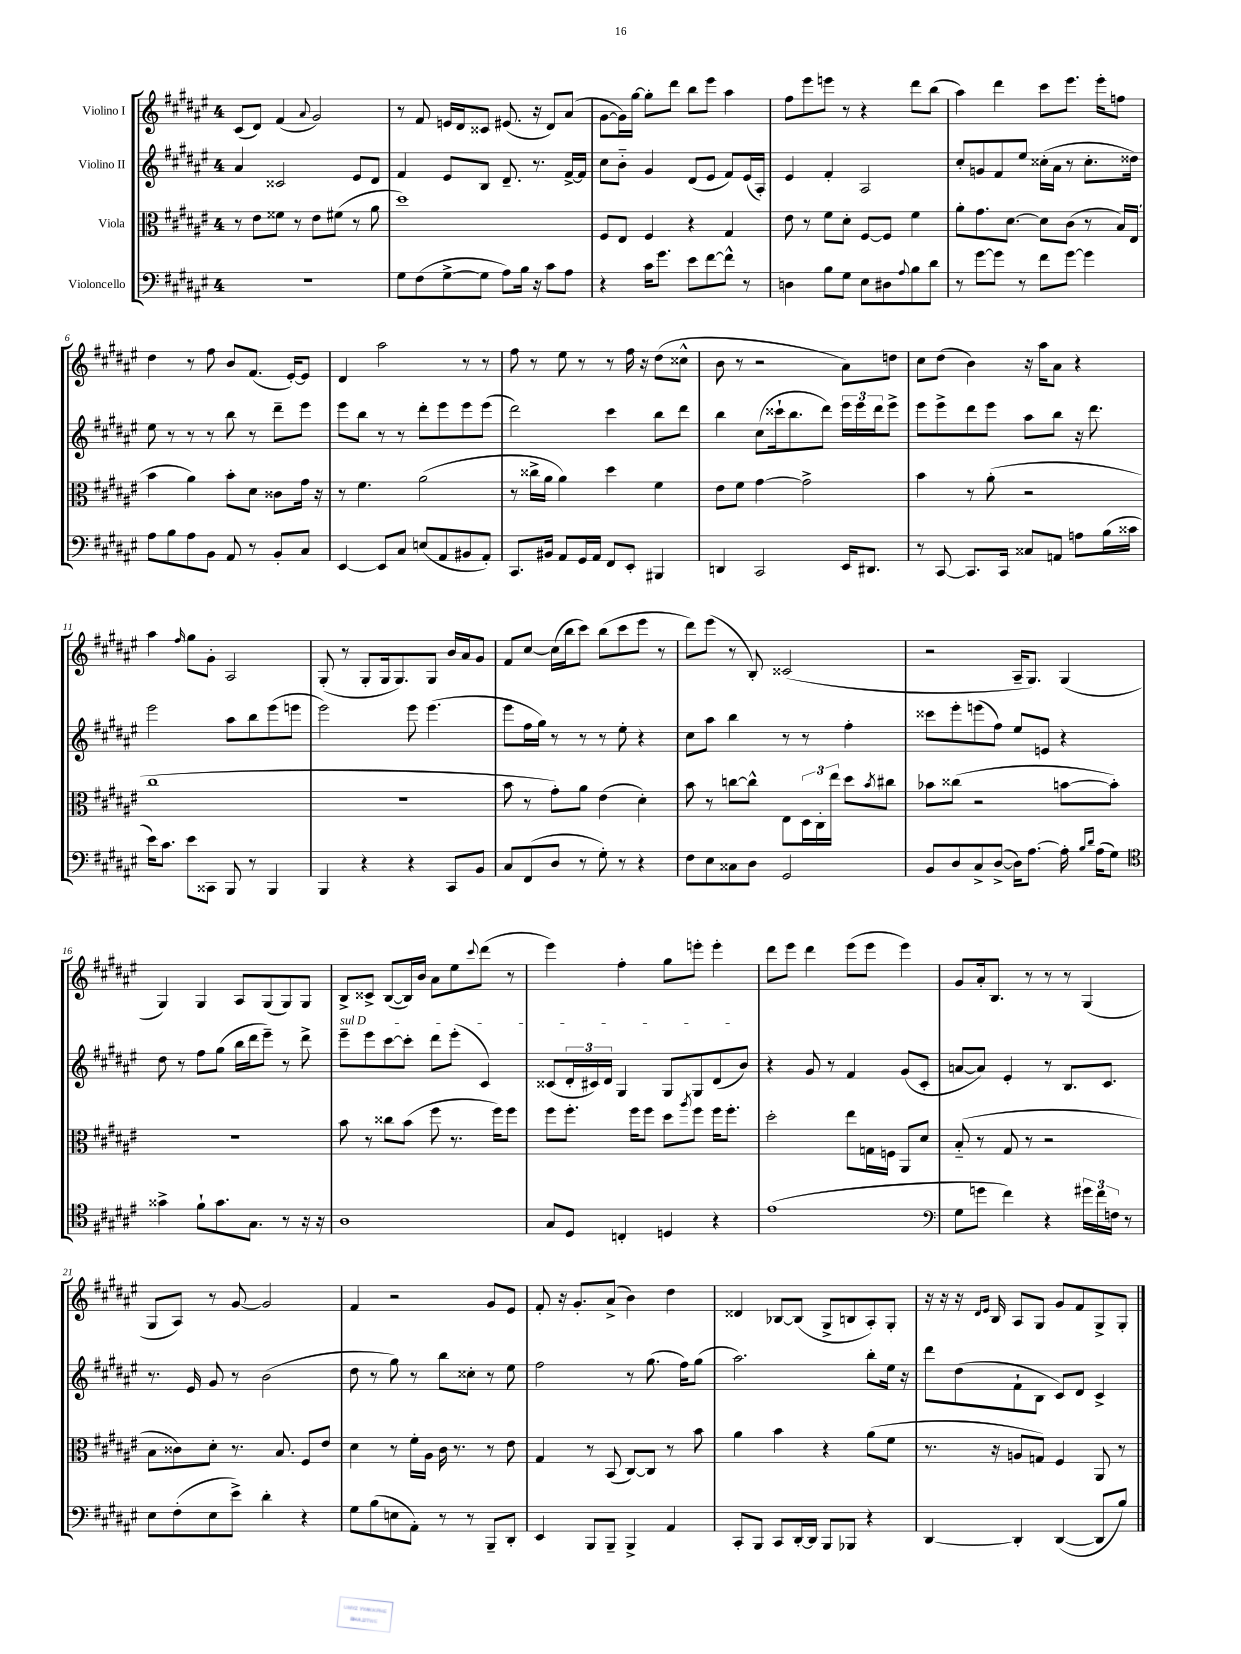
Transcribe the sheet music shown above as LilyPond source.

<<
\new StaffGroup <<
\new Staff = "s0" \with { instrumentName = "Violino I" } {
    \clef treble \key fis \major \once \override Staff.TimeSignature.style = #'single-digit \time 4/4
    cis'8( dis'8) fis'4( \appoggiatura { ais'8 } gis'2) |
    r8 fis'8 e'16 dis'16 cisis'8 eis'8.( r16 dis'8) ais'8( |
    gis'8~ gis'16) gis''16~ gis''8-. dis'''8 b''8 eis'''8 ais''4 |
    fis''8 eis'''8 e'''8 r8 r4 dis'''8 b''8( |
    ais''4) dis'''4 cis'''8 eis'''8. eis'''16-. f''8 |
    dis''4 r8 fis''8 b'8 fis'8.( eis'16~-.) eis'8 |
    dis'4 ais''2 r8 r8 |
    fis''8 r8 eis''8 r8 r8 fis''16 r16 dis''8( cisis''8-^ |
    b'8 r8 r2 ais'8) d''8 |
    cis''8 dis''8( b'4) r16 ais''16 ais'8 r4 |
    ais''4 \grace { fis''16 } gis''8 gis'8-. ais2 |
    gis8-.( r8 gis8-. gis16 gis8.) gis8 b'16 ais'16 gis'8 |
    fis'8 cis''8~ cis''16( b''16 cis'''8) b''8( cis'''8 eis'''8 r8 |
    dis'''8) eis'''8( r8 b8-.) cisis'2( |
    r2 ais16-- gis8.) gis4( |
    gis4) gis4 ais8 gis8( gis8) gis8 |
    b8-> cisis'8-> b8~( b16) b'16 ais'8 eis''8 \appoggiatura { cis'''8 } dis'''8( r8 |
    eis'''4) fis''4-. gis''8 e'''8-. e'''4-. |
    dis'''8 eis'''8 dis'''4 eis'''8( eis'''8 eis'''4) |
    gis'8 ais'16-. b8. r8 r8 r8 gis4( |
    gis8 ais8) r8 gis'8~ gis'2 |
    fis'4 r2 gis'8 eis'8 |
    fis'8-. r16 gis'8.-. ais'8->( b'4) dis''4 |
    disis'4 bes8~ bes8( gis8-> b8 ais8-.) gis8-. |
    r16 r16 r16 \grace { dis'16 eis'16 } b16 ais8 gis8 gis'8 fis'8 gis8-> gis8-. \bar "|." |
}
\new Staff = "s1" \with { instrumentName = "Violino II" } {
    \clef treble \key fis \major \once \override Staff.TimeSignature.style = #'single-digit \time 4/4
    ais'4 cisis'2 eis'8 dis'8 |
    fis'4 eis'8 b8 dis'8.-- r8. fis'16~-> fis'16 |
    cis''8 b'8-_ gis'4 dis'8( eis'8 fis'8) eis'16( ais16-.) |
    eis'4 fis'4-. ais2 |
    cis''8-. g'8 fis'8 eis''8 cisis''16-.( ais'16 r8 cisis''8.-. disis''16) |
    eis''8 r8 r8 r8 b''8 r8 dis'''8-- eis'''8 |
    eis'''8 b''8 r8 r8 dis'''8-. eis'''8 eis'''8 eis'''8( |
    dis'''2) cis'''4 b''8 dis'''8 |
    b''4 cis''8( cisis'''16-! b''8. dis'''8) \tuplet 3/2 { eis'''16 eis'''16 dis'''16 } eis'''8-> |
    eis'''8 eis'''8-> dis'''8 eis'''8 ais''8 b''8 r16 dis'''8. |
    eis'''2 ais''8 b''8 eis'''8( e'''8 |
    eis'''2) eis'''8 eis'''4.( |
    eis'''8 fis''16 gis''16) r8 r8 r8 eis''8-. r4 |
    cis''8 ais''8 b''4 r8 r8 fis''4-. |
    cisis'''8 eis'''8-. e'''8( fis''8) eis''8 e'8 r4 |
    dis''8 r8 fis''8 gis''8( b''16 dis'''16 eis'''8--) r8 dis'''8-> |
    \once \override TextSpanner.bound-details.left.text = \markup { \italic "sul D" } eis'''8--\startTextSpan eis'''8 cis'''8~ cis'''8-. dis'''8 eis'''8-.( cis'4) |
    cisis'8( \tuplet 3/2 { dis'16-. cis'16) dis'16 } gis4 gis8 gis8 dis'8( b'8\stopTextSpan) |
    r4 gis'8 r8 fis'4 gis'8( cis'8-. |
    a'8~ a'8) eis'4-. r8 b8. cis'8. |
    r8. eis'16 gis'8 r8 b'2( |
    dis''8 r8 gis''8) r8 b''8 cisis''8-. r8 eis''8 |
    fis''2 r8 gis''8.( fis''16) gis''8( |
    ais''2.) b''8-. eis''16 r16 |
    dis'''8 dis''8( fis'8-! b8 cis'8) dis'8 cis'4-> \bar "|." |
}
\new Staff = "s2" \with { instrumentName = "Viola" } {
    \clef alto \key fis \major \once \override Staff.TimeSignature.style = #'single-digit \time 4/4
    r8 eis'8 fisis'8 r8 eis'8 fis'8( r8 ais'8 |
    dis''1) |
    fis8 eis8 fis4 r4 gis4 |
    eis'8 r8 fis'8 dis'8-. fis8~ fis8 fis'4 |
    ais'8-. gis'8. dis'8.~ dis'8 cis'8( r8 b16) eis16( |
    b'4 ais'4) b'8-. dis'8 cisis'8 gis'16 r16 |
    r8 fis'4. ais'2( |
    r8 cisis''16-> ais'16 ais'4) dis''4 fis'4 |
    eis'8 fis'8 gis'4~ gis'2-> |
    b'4 r8 ais'8-.( r2 |
    cis''1 |
    R1 |
    b'8 r8 gis'8-.) ais'8 eis'4( dis'4-.) |
    b'8 r8 c''8~ c''8-^ eis8 \tuplet 3/2 { dis16 cis16-. eis''16 } dis''8 \acciaccatura { b'8 } cis''8 |
    bes'8 cisis''8( r2 b'8~ b'8-.) |
    R1 |
    b'8 r8 cisis''8 b'8( fis''8 r8. fis''16) fis''8 |
    fis''8 fis''8.-. fis''16 fis''8 dis''8 \acciaccatura { ais''8 } fis''8 fis''16 fis''8.-. |
    dis''2-. eis''8 g16 f16 ais,8 dis'8 |
    b8-_( r8 gis8 r8 r2 |
    b8 cisis'8) dis'8-. r8. b8. fis8 eis'8 |
    dis'4 r8 fis'16-. ais16 cis'16 r8. r8 eis'8 |
    gis4 r8 b,8( cis8~) cis8 r8 b'8 |
    ais'4 b'4 r4 ais'8( fis'8 |
    r8. r16 a8 g8) fis4 ais,8 r8 \bar "|." |
}
\new Staff = "s3" \with { instrumentName = "Violoncello" } {
    \clef bass \key fis \major \once \override Staff.TimeSignature.style = #'single-digit \time 4/4
    r1 |
    gis8 fis8( gis8~-> gis8 ais8) b16 r16 cis'8 ais8 |
    r4 cis'16 gis'8. eis'8 fis'8~ fis'8-^ r8 |
    d4 b8 gis8 eis8 dis8 \appoggiatura { ais8 } b8 dis'8 |
    r8 gis'8~ gis'8 r8 fis'8 gis'8~ gis'4 |
    ais8 b8 ais8 b,8 ais,8 r8 b,8-. cis8 |
    eis,4~ eis,8 cis8 e8( ais,8 bis,8 ais,8-.) |
    cis,8. bis,16 ais,8 gis,16 ais,16 fis,8 eis,8-. bis,,4 |
    d,4 cis,2 eis,16 dis,8. |
    r8 cis,8~ cis,8. cis,16 cisis8 a,8 a8 b16( cisis'16 |
    eis'16) cis'8. eis'8 cisis,8 b,,8 r8 b,,4 |
    b,,4 r4 r4 cis,8 b,8 |
    cis8 fis,8( dis8 r8 gis8-.) r8 r4 |
    fis8 eis8 cisis8 dis8 gis,2 |
    b,8 dis8 cis8-> dis8~->( dis16) ais8.~ ais16-. \grace { b16 dis'16 } ais16( gis8) |
    \clef tenor gisis'4-> fis'8-! gisis'8. gis8. r8 r16 r16 |
    ais1 |
    gis8 dis8 c4-. d4 r4 |
    eis'1( |
    \clef bass gis8 g'8 fis'4) r4 \tuplet 3/2 { gis'16 fis'16 f16 } r8 |
    eis8 fis8-.( eis8 eis'8->) dis'4-. r4 |
    gis8 b8( e8 ais,8-.) r8 r8 b,,8-- dis,8-. |
    eis,4 b,,8 b,,8-- b,,4-> ais,4 |
    cis,8-. b,,8 cis,8 dis,16~-. dis,16 b,,8 bes,,8 r4 |
    dis,4~ dis,4-. dis,4~( dis,8 b8) \bar "|." |
}
>>
>>
